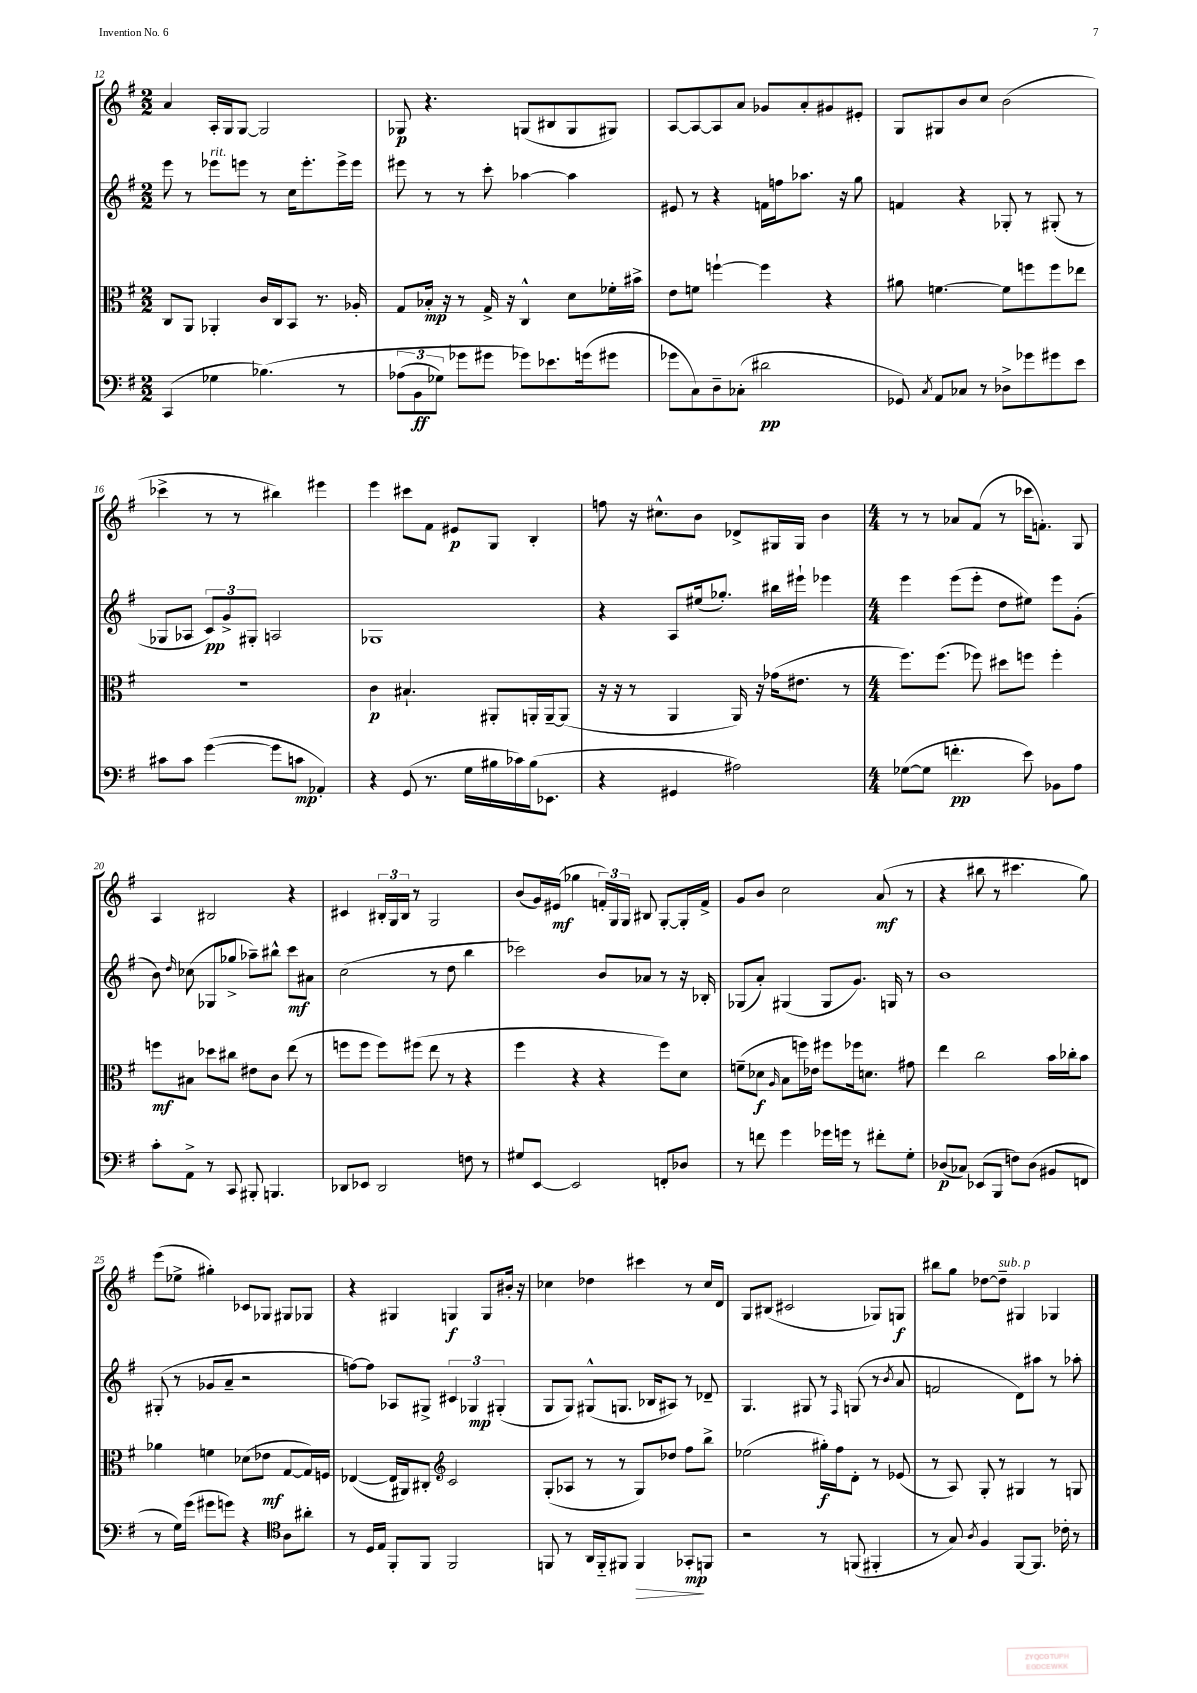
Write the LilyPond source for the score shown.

<<
\new StaffGroup <<
\new Staff = "s0" {
    \clef treble \key g \major \numericTimeSignature \time 2/2
    \autoBeamOff a'4 a16[-. g16 g8]~ g2 |
    ges8\p r4. g8[( bis8 g8 gis8]) |
    a8[~ a8~ a8 a'8] ges'8[ a'8-. gis'8 eis'8]-. |
    g8[ gis8 b'8 c''8] b'2( |
    ces'''4-> r8 r8 bis''4) eis'''4 |
    e'''4 cis'''8[ fis'8] eis'8[\p g8] b4-. |
    f''8 r16 cis''8.[-^ b'8] des'8[-> gis16 gis16] b'4 |
    \numericTimeSignature \time 4/4 r8 r8 aes'8[ fis'8]( r8 ces'''16[ f'8.]-.) g8 |
    a4 bis2 r4 |
    cis'4 \tuplet 3/2 { bis16[-. g16 bis16] } r8 g2 |
    b'8[( g'16) eis'16]\mf( ges''4 \tuplet 3/2 { f'16[-.) g16 g16] } bis8 g8[~-. g16-. f'16]-> |
    g'8[ b'8] c''2 a'8\mf( r8 |
    r4 bis''8 r8 cis'''4. g''8) |
    e'''8[( ees''8]-> gis''4-.) ces'8[ ges8] gis8[ ges8] |
    r4 gis4 g4\f g8[ bis'16]-. r16 |
    ces''4 des''4 cis'''4 r8 ces''16[ d'16] |
    g8[ bis8]( cis'2 ges8[) g8]\f |
    bis''8[ g''8] des''8[~ des''8]--^\markup { \italic "sub. p" } gis4 ges4 \bar "|." |
}
\new Staff = "s1" {
    \clef treble \key g \major \numericTimeSignature \time 2/2
    \autoBeamOff e'''8 r8 ees'''8[^\markup { \italic "rit." } e'''8] r8 c''16[ e'''8.-. e'''16-> e'''16] |
    eis'''8 r8 r8 c'''8-. aes''4~ aes''4 |
    eis'8 r8 r4 f'16[ f''16 aes''8.] r16 g''8 |
    f'4 r4 ges8-. r8 gis8-.( r8 |
    ges8[ aes8] \tuplet 3/2 { c'8[\pp) g'8-> gis8]-. } a2 |
    ges1 |
    r4 a8[ eis''16( ges''8.]-.) bis''16[ eis'''16]-! ees'''4 |
    \numericTimeSignature \time 4/4 e'''4 e'''8[( e'''8]-. d''8[ eis''8]) e'''8[ g'8]-.( |
    b'8) \grace { d''16 } ces''8( ges8[ ges''8]-> aes''8[--) bis''8]-^ c'''8[\mf ais'8] |
    c''2( r8 d''8 b''4 |
    ces'''2) b'8[ aes'8] r8 r16 bes16-. |
    ges8[( a'8]-.) gis4( gis8[ g'8.]) g16 r8 |
    b'1 |
    gis8-.( r8 ges'8[ a'8]-- r2 |
    f''8[~) f''8] aes8[ gis8]-> \tuplet 3/2 { cis'4 ges4\mp gis4-.( } |
    g8[ g8]) gis8[-^( g8.] bes16[ ais8]) r8 des'8-- |
    g4. gis8 r8 \grace { fis16 } g8( r8 \acciaccatura { b'8 } a'8 |
    f'2 d'8[) ais''8] r8 aes''8-. \bar "|." |
}
\new Staff = "s2" {
    \clef alto \key g \major \numericTimeSignature \time 2/2
    \autoBeamOff c8[ a,8] aes,4-. c'16[ c16 b,8] r8. aes16-. |
    g8[ bes16]-.\mp r16 r8 g16-> r16 c4-^ d'8[ fes'16-. bis'16]-> |
    e'8[ f'8] f''4~-! f''4 r4 |
    ais'8 f'4.~ f'8[ f''8 f''8 ees''8] |
    r1 |
    c'4\p bis4.-! ais,8[-. a,16-. a,16~-- a,8]( |
    r16 r16 r8 a,4 a,16) r16 ges'16[( eis'8.] r8 |
    \numericTimeSignature \time 4/4 fis''8.[) fis''8.]( fes''8) dis''8[ f''8] f''4-. |
    f''8[\mf bis8] des''8[ cis''8] eis'8[ c'8] e''8( r8 |
    f''8[ f''8] f''8[) fis''8]( e''8 r8 r4 |
    fis''4 r4 r4 fis''8[) d'8] |
    f'8[--( des'8]\f \grace { a16 } b8[ f''16) ees'16] fis''8[ fes''16 d'8.] gis'8 |
    e''4 c''2 b'16[ ces''16-. b'8] |
    aes'4 f'4 des'8[( ees'8]\mf g8[~ g16) f16] |
    ees4~( ees16[ ais,16) cis8]-. \clef treble c'2 |
    g8[-.( aes8] r8 r8 g8[) des''8] fis''8[ b''8]-> |
    ees''2( gis''16[-.\f) fis''16 d'8]-. r8 ees'8( |
    r8 a8) g8-. r8 gis4 r8 g8 \bar "|." |
}
\new Staff = "s3" {
    \clef bass \key g \major \numericTimeSignature \time 2/2
    \autoBeamOff c,4( ges4 bes4.)\( r8 |
    \tuplet 3/2 { aes8[( b,8\ff ges8]) } ges'8[ gis'8] ges'8[\) ees'8. g'16( gis'8] |
    ges'8[ c8) d8-- ces8]-.( dis'2\pp |
    ges,8) \acciaccatura { c8 } a,8[ ces8] r8 des8[-> ges'8 gis'8 e'8] |
    cis'8[ cis'8] g'4~( g'8[ c'8]\mp aes,4-.) |
    r4 g,8( r8. g16[ bis16 ces'16) bis16( ees,8.] |
    r4 gis,4 ais2) |
    \numericTimeSignature \time 4/4 ges8[~( ges8] f'4.-.\pp e'8) bes,8[ a8] |
    c'8[-. a,8]-> r8 c,8 bis,,8-. b,,4. |
    des,8[ ees,8] des,2 f8 r8 |
    gis8[ e,8]~ e,2 f,8[-. des8] |
    r8 f'8 g'4 ges'16[ g'16] r8 fis'8[-. g8]-. |
    des8[\p( ces8]) ees,8[( b,,8] f8[) des8]( bis,8[ f,8] |
    r8 g16[) g'16]( gis'8[ g'8]) r4 \clef tenor a8[ ais'8]-. |
    r8 d16[ e16] fis,8[-. fis,8] fis,2 |
    f,8 r8 a,16[ f,16-_ fis,8] fis,4\> ges,8[-.\mp\! f,8] |
    r2 r8 f,8( fis,4-. |
    r8 g8) \acciaccatura { a8 } fis4 fis,8[~ fis,8.] ces'16-. r8 \bar "|." |
}
>>
>>
\layout { \context { \Score currentBarNumber = #12 } }
